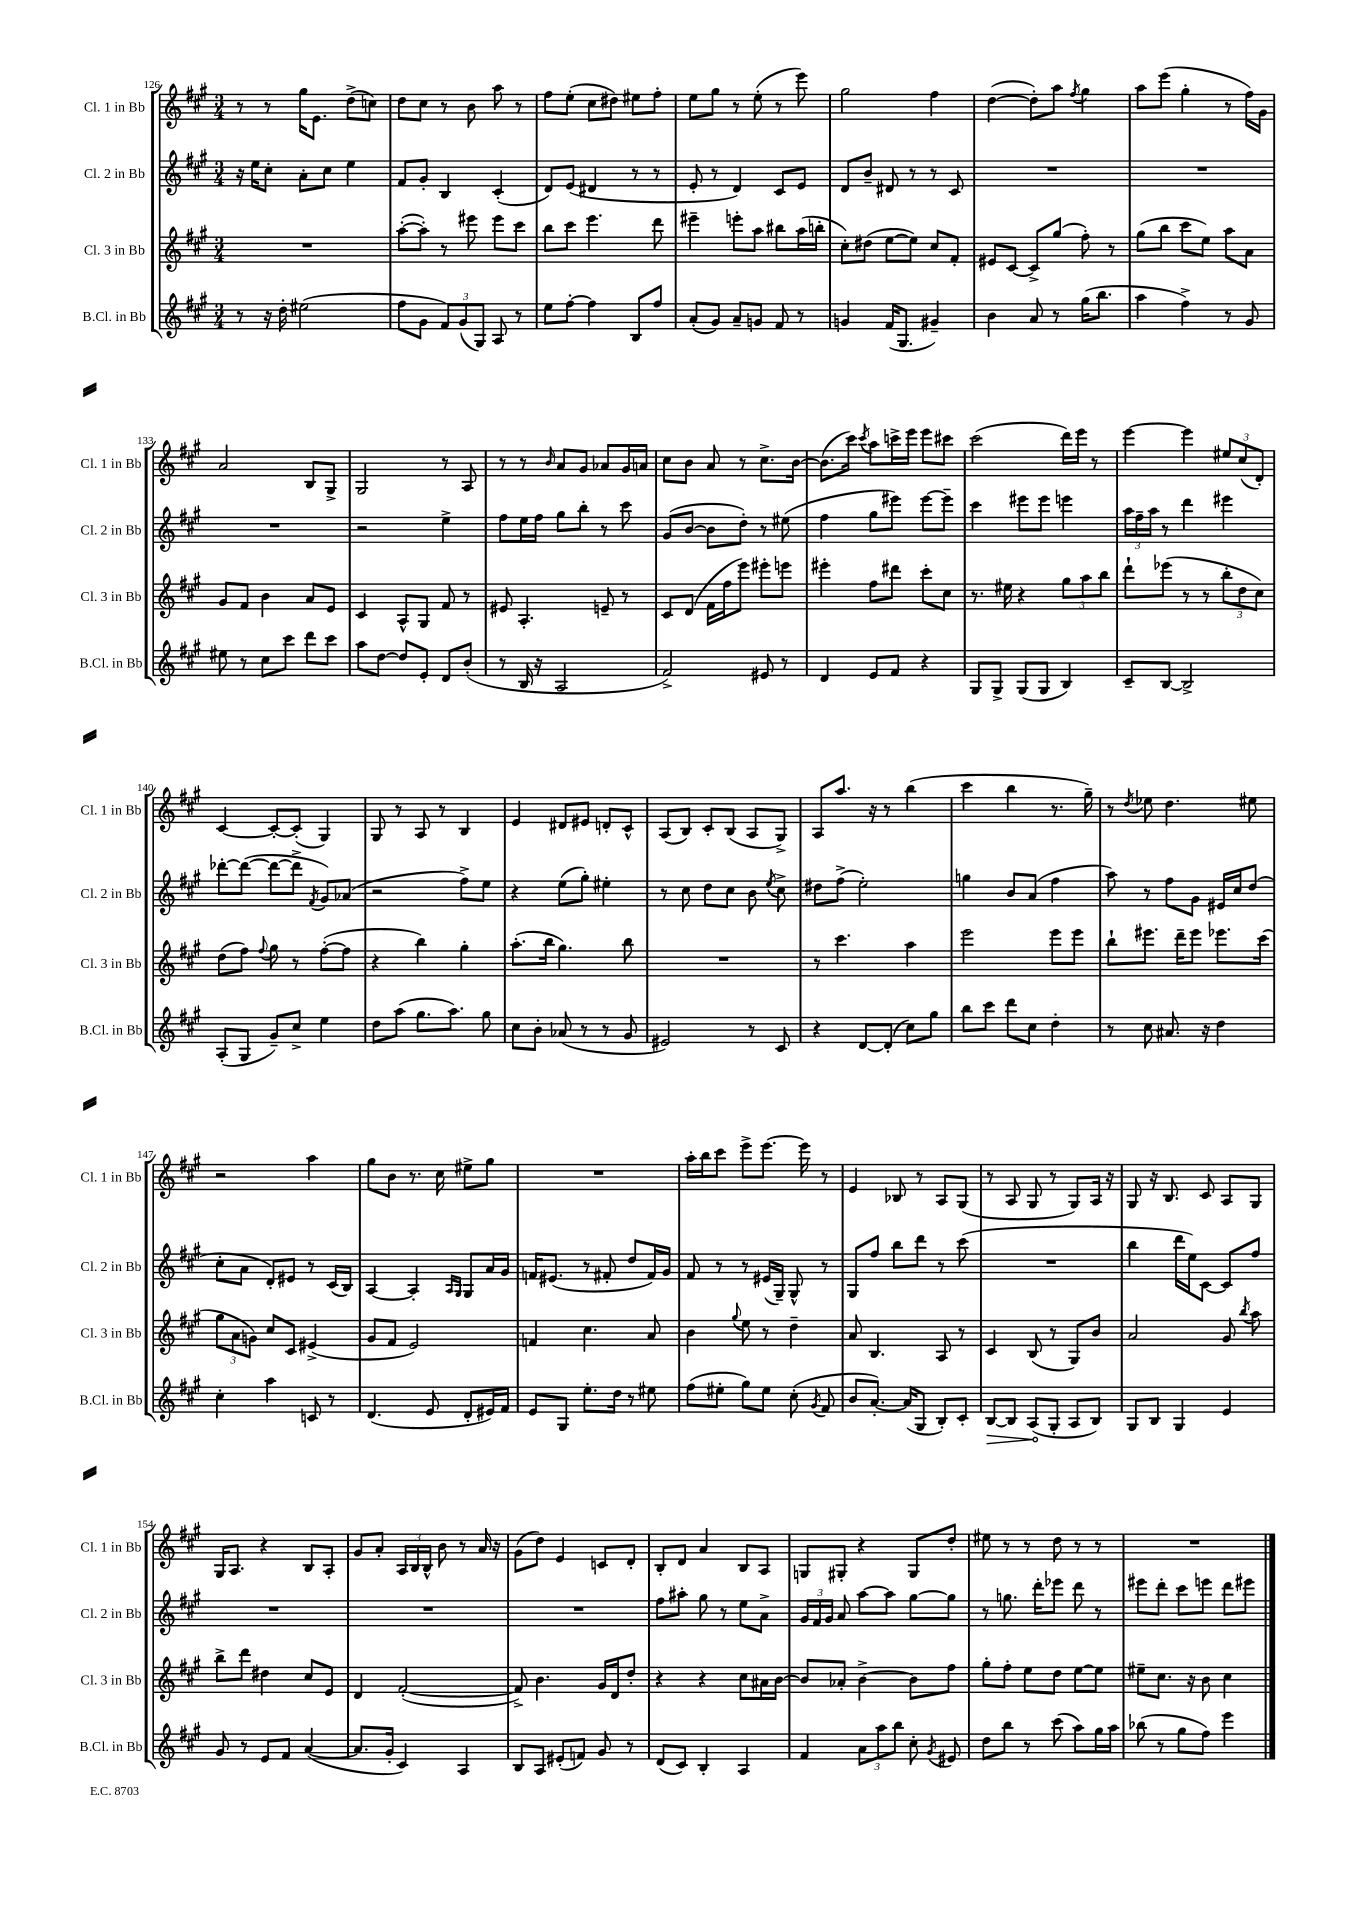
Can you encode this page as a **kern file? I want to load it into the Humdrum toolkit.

**kern	**kern	**kern	**kern
*staff4	*staff3	*staff2	*staff1
*clefG2	*clefG2	*clefG2	*clefG2
*k[f#c#g#]	*k[f#c#g#]	*k[f#c#g#]	*k[f#c#g#]
*M3/4	*M3/4	*M3/4	*M3/4
8r	2.r	16r	8r
.	.	16ee\LK	.
16r	.	8cc#'\J	8r
16dd'\	.	.	.
(2ee#\	.	8a'\L	16gg#\LK
.	.	.	8.e\J
.	.	8cc#\J	.
.	.	4ee\	(8dd^\L
.	.	.	8cc\J)
=	=	=	=
8ff#\L	([8aa'\L	8f#/L	8dd\L
8g#\J	8aa'\]J)	8g#'/J	8cc#\J
12f#/L)	8r	4B/	8r
(12g#/	.	.	.
.	8eee#\	.	8b\
12G#/J)	.	.	.
8A/	8eee#\L	(4c#'/	8aa\
8r	8ccc#\J	.	8r
=	=	=	=
8ee\L	8bb\L	8d/L)	8ff#\L
[8ff#'\J	8ccc#\J	(8e/J	(8ee'\J
4ff#\]	4.eee\	4d#/	8cc#\L
.	.	.	8dd#\J)
8B/L	.	8r	8ee#\L
8ff#/J	8ddd\	8r	8ff#'\J
=	=	=	=
(8a'/L	4eee#~\	8e'/	8ee\L
8g#/J)	.	8r	8gg#\J
8a~/L	8eee'\L	4d/)	8r
8g/J	8aa\J	.	(8ee'\
8f#/	8bb#\L	8c#/L	8r
8r	(16aa\L	8e/J	8eee\)
.	16bb'\JJ	.	.
=	=	=	=
4g/	8cc#'\L)	8d/L	2gg#\
.	(8dd#\J	8b~/J	.
(16f#/LK	[8ee\L	8d#/	.
8.G#/J	.	.	.
.	8ee\]J)	8r	.
4g#~/)	8cc#/L	8r	4ff#\
.	8f#'/J	8c#/	.
=	=	=	=
4b\	8e#/L	2.r	([4dd\
.	[8c#/J	.	.
8a/	8c#^/]L	.	8dd'\]L)
8r	(8gg#/J	.	8aa\J
.	.	.	8qff#/
(16gg#\LK	8ff#'\)	.	4gg#\
8.bb\J	.	.	.
.	8r	.	.
=	=	=	=
4aa\	(8gg#\L	2.r	8aa\L
.	8bb\J	.	(8eee\J
4ff#^\)	8ccc#\L	.	4gg#'\
.	8ee\J)	.	.
8r	8aa\L	.	8r
8g#/	8a\J	.	16ff#\LL)
.	.	.	16g#\JJ
=	=	=	=
8ee#\	8g#/L	2.r	2a/
8r	8f#/J	.	.
8cc#\L	4b\	.	.
8ccc#\J	.	.	.
8ddd\L	8a/L	.	8B/L
8ccc#\J	8e/J	.	8G#^/J
=	=	=	=
8aa\L	4c#/	2r	2G#/
[8dd\J	.	.	.
8dd/]L	8A^^/L	.	.
8e'/J	8G#/J	.	.
8d/L	8f#/	4ee^\	8r
(8b'/J	8r	.	8A/
=	=	=	=
8r	8e#/	8ff#\L	8r
16B/	4.A'/	16ee\L	8r
16r	.	16ff#\JJ	.
.	.	.	16qqb/
2A/	.	8gg#\L	8a/L
.	.	8bb'\J	8g#/J
.	8e~/	8r	8a-/L
.	8r	8ccc#\	16g#/L
.	.	.	16a/JJ
=	=	=	=
2f#^/)	8c#/L	(8g#/L	8cc#\L
.	(8d/J	[8b/J	8b\J
.	16f#\LL	8b\]L	8a/
.	16ff#\J	.	.
.	8eee\J)	8dd'\J)	8r
8e#/	8eee#'\L	8r	8.cc#^\L
8r	8eee\J	(8ee#\	.
.	.	.	[16b\Jk
=	=	=	=
4d/	4eee#'\	4ff#\	(8.b\]L
.	.	.	16ccc#\Jk)
.	.	.	8qccc#/
8e/L	8ff#\L	8gg#\L	8aa\L
8f#/J	8ddd#\J	8eee#\J)	16ccc^\L
.	.	.	16eee\JJ
4r	8ccc#'\L	[8eee#\L	8eee\L
.	8cc#\J	8eee#~\]J	8ccc#\J
=	=	=	=
8G#/L	8.r	4ccc#\	(2ccc#\
8G#^/J	.	.	.
.	16ee#\	.	.
(8G#/L	4r	8eee#\L	.
8G#/J	.	8eee#\J	.
4B/)	12gg#\L	4eee\	16ddd\LL)
.	.	.	16eee\JJ
.	12aa\	.	.
.	.	.	8r
.	12bb\J	.	.
=	=	=	=
8c#~/L	8ddd`\L	24aa\LL	[4eee\
.	.	24ff#~\	.
.	.	24aa\JJ	.
[8B/J	(8eee-\J	8r	.
2B^/]	8r	4ddd\	4eee\]
.	8r	.	.
.	12bb'\L	4eee#\	12ee#/L
.	12dd\	.	(12cc#/
.	12cc#\J)	.	12d'/J)
=	=	=	=
(8A'/L	(8dd\L	[8ddd-'\L	[4c#/
8G#/J	8ff#\J)	(8ddd-\_J	.
.	8qqff#/	.	.
8g#~/L)	8gg#\	8ddd-\_L	8c#'/_L
8cc#^/J	8r	8ddd-^\]J	(8c#'/]J
.	.	8qf#/	.
4ee\	([8ff#'\L	8g#/L)	4G#/)
.	8ff#\]J	(8a-/J	.
=	=	=	=
8dd\L	4r	2r	8G#/
(8aa\J	.	.	8r
8.gg#\L	4bb\)	.	8A/
.	.	.	8r
8.aa\J)	.	.	.
.	4gg#'\	8ff#^\L)	4B/
8gg#\	.	8ee\J	.
=	=	=	=
8cc#\L	(8.aa'\L	4r	4e/
8b'\J	.	.	.
.	16bb\Jk	.	.
(8a-/	4.gg#\)	(8ee\L	8d#/L
8r	.	8gg#'\J)	8e#/J
8r	.	4ee#'\	8d'/L
8g#/	8bb\	.	8c#^^/J
=	=	=	=
2e#/)	2.r	8r	(8A/L
.	.	8cc#\	8B/J)
.	.	8dd\L	8c#'/L
.	.	8cc#\J	(8B/J
8r	.	8b\	8A/L
.	.	8qee/	.
8c#/	.	8cc#^\	8G#^/J)
=	=	=	=
4r	8r	8dd#\L	8A/L
.	4.ccc#\	(8ff#^\J	8.aa/J
[8d/L	.	2ee'\)	.
.	.	.	16r
(8d'/]J	.	.	8r
8cc#\L)	4aa\	.	(4bb\
8gg#\J	.	.	.
=	=	=	=
8bb\L	2eee\	4gg\	4ccc#\
8ccc#\J	.	.	.
8ddd\L	.	8b/L	4bb\
8cc#\J	.	(8a/J	.
4dd'\	8eee\L	4ff#\	8.r
.	8eee\J	.	.
.	.	.	16gg#~\)
=	=	=	=
8r	8bb`\L	8aa\)	8r
.	.	.	8qdd/
8cc#\	8.eee#\J	8r	8ee-\
8.a#/	.	8ff#\L	4.dd\
.	16ddd~\LK	.	.
.	8eee#\J	8g#\J	.
16r	.	.	.
4dd\	8.eee-\L	16e#/LL	.
.	.	16cc#/J	.
.	.	(8dd/J	8ee#\
.	(16ccc#\Jk	.	.
=	=	=	=
4cc#'\	12gg#\L	8cc#'\L	2r
.	12a\	.	.
.	.	8a\J	.
.	12g\J)	.	.
4aa\	8cc#/L	8d'/L)	.
.	8c#/J	8e#/J	.
8c/	(4e#^/	8r	4aa\
8r	.	(16c#/LL	.
.	.	16B/JJ)	.
=	=	=	=
(4.d/	8g#/L	[4A/	8gg#\L
.	8f#/J	.	8b\J
.	2e/)	4A'/]	8.r
8e/	.	.	.
.	.	.	16cc#\
.	.	16qqA/LL	.
.	.	16qqG#/JJ	.
8d'/L	.	8G#/L	8ee#^\L
16e#/L)	.	16a/L	8gg#\J
16f#/JJ	.	16g#/JJ	.
=	=	=	=
8e/L	4f/	16f/LK	2.r
.	.	(8.e#/J	.
8G#/J	.	.	.
8.ee'\L	4.cc#\	8r	.
.	.	8f#'/	.
16dd\Jk	.	.	.
8r	.	8dd/L	.
8ee#\	8a/	16f#/L)	.
.	.	16g#/JJ	.
=	=	=	=
(8ff#\L	4b\	8f#/	16aa'\LL
.	.	.	16bb\J
8ee#'\J	.	8r	8ccc#\J
.	8qqgg#/	.	.
8gg#\L)	8ee\	8r	8eee^\L
8ee#\J	8r	(16e#/LL	[8.eee\J
.	.	16G#~/JJ)	.
(8cc#'\	4dd~\	8G#^^/	.
.	.	.	16eee\]
8qg#/	.	.	.
8f#/	.	8r	8r
=	=	=	=
8b/L	8a/	8G#/L	4e/
[8.a'/J)	4.B/	8ff#/J	.
.	.	8bb\L	8B-/
(16a/]LK	.	.	.
8G#/J	.	8ddd\J	8r
8B'/L)	8A/	8r	8A/L
8c#'/J	8r	(8ccc#\	(8G#/J
=	=	=	=
[8B/L	4c#/	2.r	8r
8B/]J	.	.	8A/
(8A/L	(8B/	.	8G#/
8G#'/J	8r	.	8r
8A/L	8G#/L)	.	8G#/L)
8B/J)	8b/J	.	16A/Jk
.	.	.	16r
=	=	=	=
8G#/L	2a/	4bb\	8G#/
8B/J	.	.	16r
.	.	.	8.B/
4G#/	.	16ddd\LL	.
.	.	16ee\J)	.
.	.	[8c#\J	8c#/
4e/	8g#/	8c#/]L	8A/L
.	8qbb/	.	.
.	8aa\	8ff#/J	8G#/J
=	=	=	=
8g#/	8bb^\L	2.r	16G#/LK
.	.	.	8.A/J
8r	8ddd\J	.	.
8e/L	4dd#\	.	4r
8f#/J	.	.	.
([4a/	8cc#/L	.	8B/L
.	8e/J	.	8A'/J
=	=	=	=
8.a/]L	4d/	2.r	8g#/L
.	.	.	8a'/J
16g#'/Jk	.	.	.
4c#/)	([2f#'/	.	24A/LL
.	.	.	24B/
.	.	.	24B^^/JJ
.	.	.	8b\
4A/	.	.	8r
.	.	.	16a/
.	.	.	16r
=	=	=	=
8B/L	8f#^/])	2.r	(8g#\L
8A/J	4.b\	.	8dd\J)
(8e#'/L	.	.	4e/
8f/J)	.	.	.
8g#/	16g#/LL	.	8c/L
.	16d/J	.	.
8r	8dd'/J	.	8d'/J
=	=	=	=
(8d/L	4r	8ff#\L	8B'/L
8c#/J)	.	8aa#'\J	8d/J
4B'/	4r	8gg#\	4a/
.	.	8r	.
4A/	8cc#\L	8ee\L	8B/L
.	16a#\L	8a^\J	8A/J
.	[16b\JJ	.	.
=	=	=	=
4f#/	8b/]L	24g#/LL	8G/L
.	.	24f#/	.
.	.	24g#/JJ	.
.	8a-'/J	8a/	8G#'/J
12a\L	[4b^\	[8aa\L	4r
12aa\	.	.	.
.	.	8aa\]J	.
12bb\J	.	.	.
8cc#'\	8b\]L	[8gg#\L	8G#/L
8qg#/	.	.	.
8e#/	8ff#\J	8gg#\]J	8dd'/J
=	=	=	=
8dd\L	8gg#'\L	8r	8ee#\
8bb\J	8ff#'\J	8.gg\	8r
8r	8ee\L	.	8r
.	.	16ddd'\LK	.
(8ccc#\	8dd\J	8eee-\J	8dd\
8aa\L)	[8ee\L	8ddd\	8r
16gg#\L	8ee\]J	8r	8r
16aa\JJ	.	.	.
=	=	=	=
(8bb-\	8ee#~\L	8eee#\L	2.r
8r	8.cc#\J	8ddd'\J	.
8gg#\L	.	8ccc#\L	.
.	16r	.	.
8ff#\J)	8b\	8eee\J	.
4eee\	4cc#\	8ddd\L	.
.	.	8eee#\J	.
==	==	==	==
*-	*-	*-	*-
